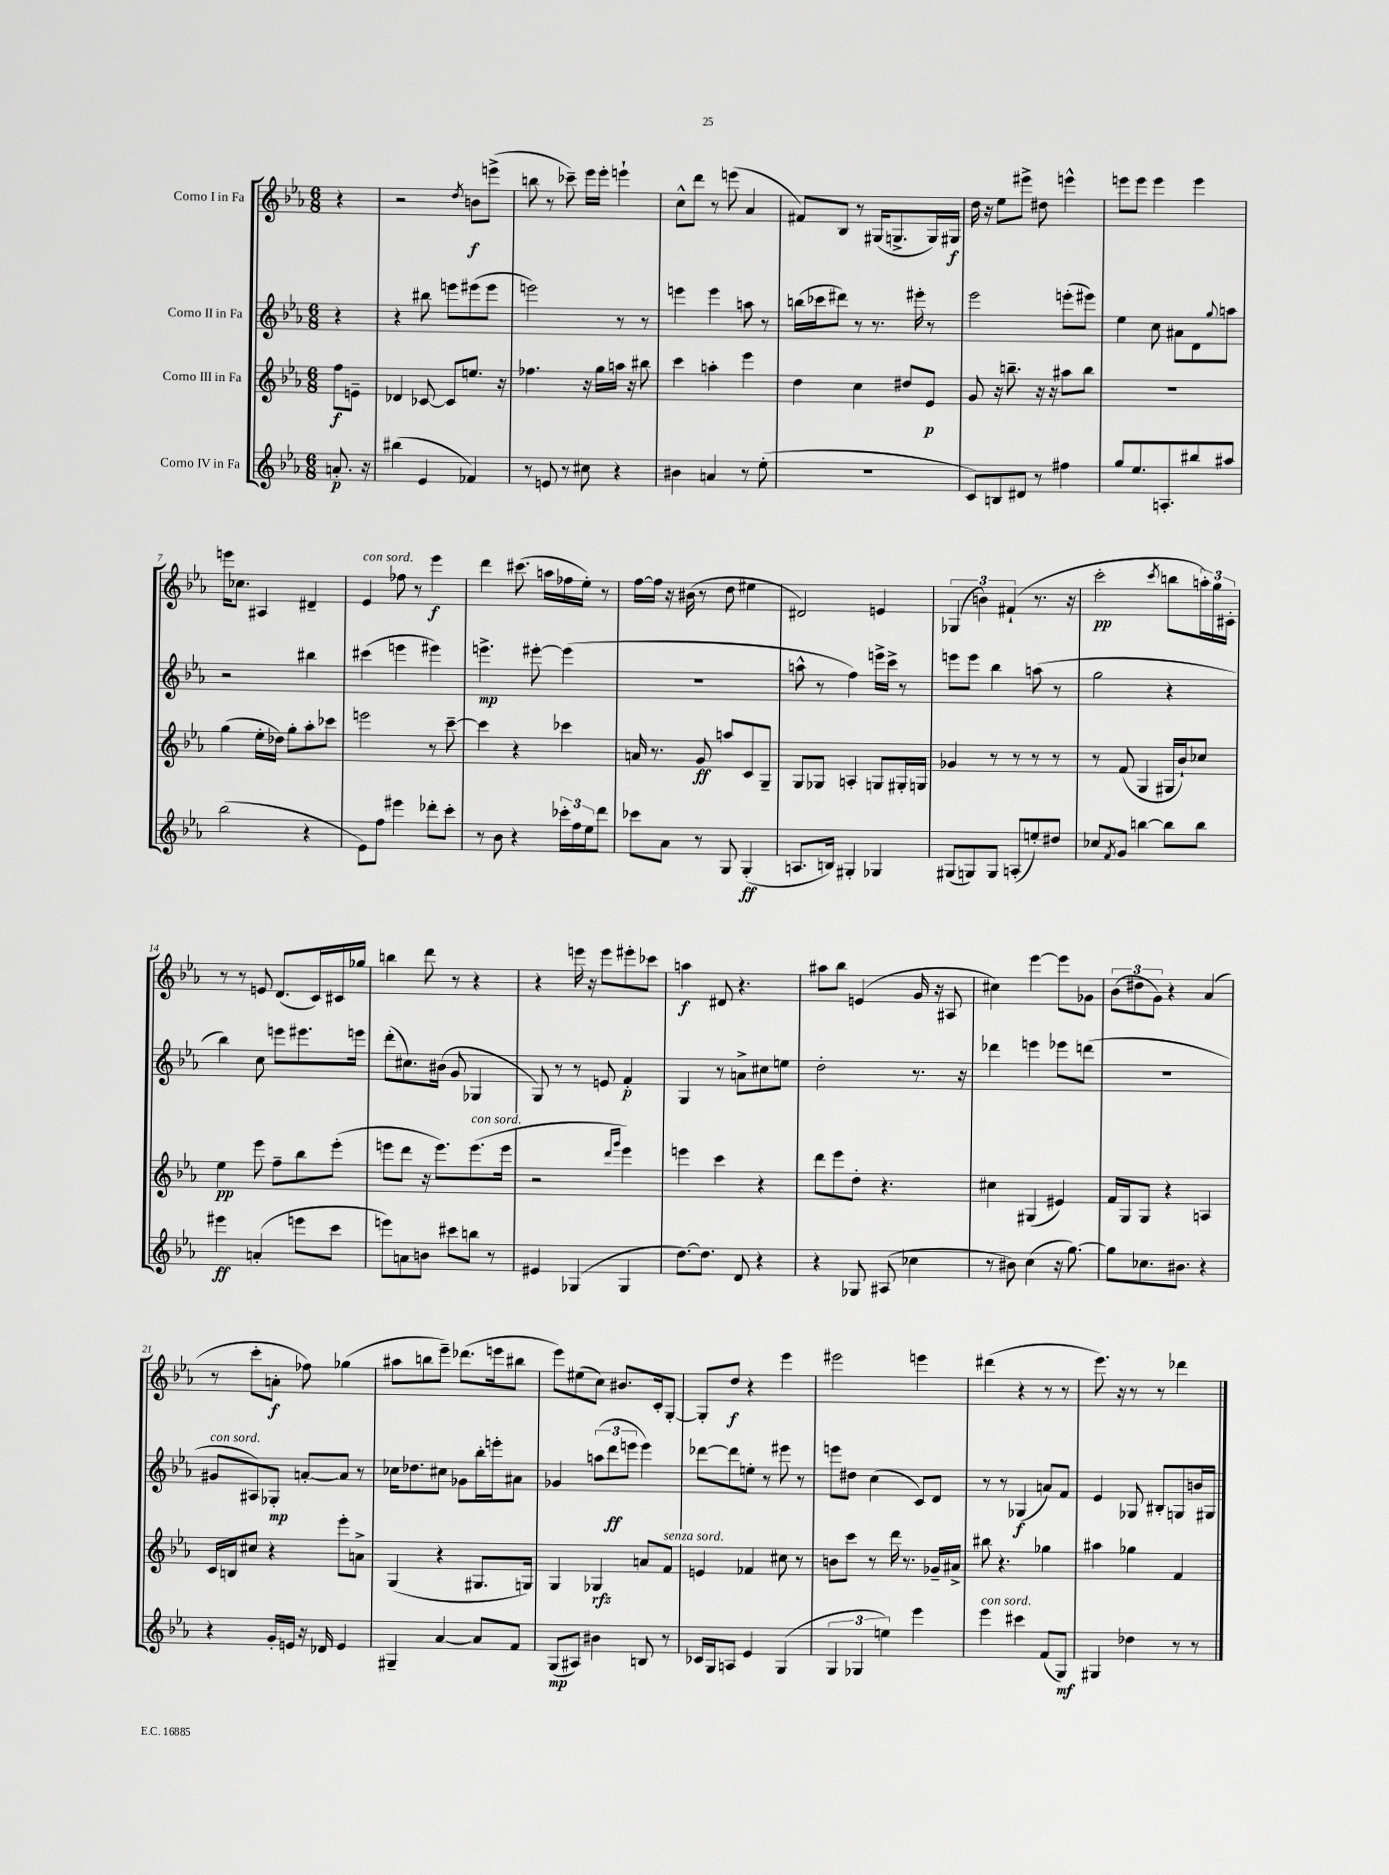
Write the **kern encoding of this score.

**kern	**dynam	**kern	**dynam	**kern	**dynam	**kern	**dynam
*part4	*part4	*part3	*part3	*part2	*part2	*part1	*part1
*staff4	*staff4	*staff3	*staff3	*staff2	*staff2	*staff1	*staff1
*I"Corno IV in Fa	*	*I"Corno III in Fa	*	*I"Corno II in Fa	*	*I"Corno I in Fa	*
*clefG2	*	*clefG2	*	*clefG2	*	*clefG2	*
*k[b-e-a-]	*	*k[b-e-a-]	*	*k[b-e-a-]	*	*k[b-e-a-]	*
*M6/8	*	*M6/8	*	*M6/8	*	*M6/8	*
=	=	=	=	=	=	=	=
8.an'/	p	8ff\L	f	4r	.	4r	.
.	.	8en~\J	.	.	.	.	.
16r	.	.	.	.	.	.	.
=1	=1	=1	=1	=1	=1	=1	=1
(4bb#X\	.	4d-X/	.	4r	.	2r	.
4e-/	.	[8c-X/	.	8bb#X\	.	.	.
.	.	8c-/L]	.	8eeen\L	.	.	.
.	.	.	.	.	.	8qdd/	.
4f-X/)	.	8.een/J	.	(8eee#X\	.	8bn\L	f
.	.	.	.	8eee#\J	.	(8eeen^\J	.
.	.	16r	.	.	.	.	.
=2	=2	=2	=2	=2	=2	=2	=2
8r	.	4.ff-X\	.	2eeen\)	.	8bbn\	.
8en/	.	.	.	.	.	8r	.
8r	.	.	.	.	.	8ccc-X~\)	.
8cc#X\	.	16r	.	.	.	16eee-\LL	.
.	.	16gg\LL	.	.	.	16eee-'\JJ	.
4r	.	16aan\JJ	.	8r	.	4eeen`\	.
.	.	16r	.	.	.	.	.
.	.	8bb#X\	.	8r	.	.	.
=3	=3	=3	=3	=3	=3	=3	=3
4b#X\	.	4ccc\	.	4eeen\	.	8cc^^\L	.
.	.	.	.	.	.	8ddd\J	.
4an/	.	4aan'\	.	4eee\	.	8r	.
.	.	.	.	.	.	(8eeen\	.
8r	.	4eee-\	.	8aan\	.	4a-/	.
(8ee-'\	.	.	.	8r	.	.	.
=4	=4	=4	=4	=4	=4	=4	=4
2.r	.	4dd\	.	(16bbn\LL	.	8f#X/L)	.
.	.	.	.	16ccc-X\J	.	.	.
.	.	.	.	8ddd#X\J)	.	8B-/J	.
.	.	4cc\	.	8r	.	8r	.
.	.	.	.	8.r	.	(16G#X/KL	.
.	.	.	.	.	.	8.Gn^/	.
.	.	8dd#X/L	.	.	.	.	.
.	.	.	.	16eee#X'\	.	.	.
.	.	8e-/J	p	8r	.	16G/L)	.
.	.	.	.	.	.	16G#X/JJ	f
=5	=5	=5	=5	=5	=5	=5	=5
8c/L)	.	8g/	.	2eee-\	.	16dd\	.
.	.	.	.	.	.	16r	.
8Bn/	.	16r	.	.	.	8ee-\L	.
.	.	8.bbn~\	.	.	.	.	.
8d#X/J	.	.	.	.	.	8eee#X^\J	.
8r	.	16r	.	.	.	8dd#X\	.
.	.	16r	.	.	.	.	.
4ff#X\	.	8aa#X\L	.	(8eeen'\L	.	4eeen^^\	.
.	.	8bb\J	.	8eee#X\J)	.	.	.
=6	=6	=6	=6	=6	=6	=6	=6
8gg/L	.	2.r	.	4ee-\	.	8eeen\L	.
8.ee-/	.	.	.	.	.	8eee\J	.
.	.	.	.	8cc\	.	4eee\	.
8.An'/	.	.	.	.	.	.	.
.	.	.	.	8a#X\L	.	.	.
8bb#X/	.	.	.	8d\	.	4eee\	.
.	.	.	.	8qqgg/	.	.	.
8aa#X/J	.	.	.	8aan\J	.	.	.
!!LO:LB:g=z
=7	=7	=7	=7	=7	=7	=7	=7
(2bb-\	.	(4gg\	.	2r	.	16eeen\KL	.
.	.	.	.	.	.	8.cc-X\J	.
.	.	16ee-'\LL	.	.	.	4A#X/	.
.	.	16dd-X\JJ)	.	.	.	.	.
.	.	8gg'\L	.	.	.	.	.
4r	.	8aa-'\	.	4bb#X\	.	4d#X~/	.
.	.	8ccc-X\J	.	.	.	.	.
=8	=8	=8	=8	=8	=8	=8	=8
!	!	!	!	!	!	!LO:TX:a:i:t=con sord.	!
8e-\L)	.	2eeen\	.	(4ccc#X\	.	4e-/	.
8ff\J	.	.	.	.	.	.	.
4eee#X\	.	.	.	4eeen\	.	8ff-X\	.
.	.	.	.	.	.	8r	.
8ddd-X'\L	.	8r	.	4eee#X\)	.	4eee-\	f
8ccc'\J	.	[8ccc~\	.	.	.	.	.
=9	=9	=9	=9	=9	=9	=9	=9
8r	.	4ccc\]	.	4.eeen^\	mp	4ddd\	.
8b-\	.	.	.	.	.	.	.
4r	.	4r	.	.	.	(8.ccc#X\	.
.	.	.	.	[8eee#X'\	.	.	.
.	.	.	.	.	.	16aan\LL	.
24ccc-X'\LL	.	4ccc-X\	.	(4eee#\]	.	16ff-X\	.
24ff\	.	.	.	.	.	.	.
.	.	.	.	.	.	16ee-'\JJ)	.
24ee-\J	.	.	.	.	.	.	.
8ddd\J	.	.	.	.	.	8r	.
=10	=10	=10	=10	=10	=10	=10	=10
8ccc-X\L	.	16an/	.	2.r	.	[16ff\LL	.
.	.	8.r	.	.	.	16ff\JJ]	.
8a-\J	.	.	.	.	.	16r	.
.	.	.	.	.	.	(16b#X\	.
8r	.	8g/	ff	.	.	8r	.
8G/	.	8aan/L	.	.	.	8dd\	.
(4G'/	ff	8c/	.	.	.	4ee#X\	.
.	.	8G~/J	.	.	.	.	.
=11	=11	=11	=11	=11	=11	=11	=11
8.An/L	.	8G/L	.	8aan^^\	.	2d#X/)	.
.	.	8G-X/J	.	8r	.	.	.
16Bn/Jk)	.	.	.	.	.	.	.
4G#X'/	.	4An'/	.	4ff\)	.	.	.
4G-X/	.	8Gn/L	.	16eeen^\LL	.	4en/	.
.	.	.	.	16ccc^\JJ	.	.	.
.	.	16G#X'/L	.	8r	.	.	.
.	.	16Gn/JJ	.	.	.	.	.
=12	=12	=12	=12	=12	=12	=12	=12
(8G#X/L	.	4g-X/	.	8eeen\L	.	(6G-X/	.
8Gn/)	.	.	.	8eee\J	.	.	.
.	.	.	.	.	.	6bn\)	.
8G/J	.	8r	.	4bb-\	.	.	.
.	.	.	.	.	.	(6f#X`/	.
(8An'/L	.	8r	.	.	.	.	.
8een'/)	.	8r	.	(8aan\	.	8.r	.
8dd#X/J	.	8r	.	8r	.	.	.
.	.	.	.	.	.	16r	.
=13	=13	=13	=13	=13	=13	=13	=13
8cc-X/L	.	8r	.	2gg\	.	2ccc'\	pp
8qf/	.	.	.	.	.	.	.
8g/J	.	(8f/	.	.	.	.	.
[4bbn\	.	4G/	.	.	.	.	.
.	.	.	.	.	.	8qccc/	.
8bb\L]	.	16G#X/LL	.	4r	.	8bbn\L	.
.	.	16b-`/J)	.	.	.	.	.
8bb\J	.	8cc-X/J	.	.	.	24aan'\L)	.
.	.	.	.	.	.	24gg\	.
.	.	.	.	.	.	24c#X'\JJ	.
!!LO:LB:g=z
=14	=14	=14	=14	=14	=14	=14	=14
4eee#X\	ff	4ee-\	pp	4bb-\)	.	8r	.
.	.	.	.	.	.	8r	.
(4an'/	.	8eee-\	.	8cc\	.	8en/	.
.	.	8ff~\L	.	8eeen\L	.	(8.d/L	.
8eeen\L	.	8bb-\	.	8.eee#X\	.	.	.
.	.	.	.	.	.	16c/L)	.
8ccc\J	.	(8eee-'\J	.	.	.	16c#X/	.
.	.	.	.	16eeen\Jk	.	16gg-X/JJ	.
=15	=15	=15	=15	=15	=15	=15	=15
8eeen\L)	.	8eeen\L	.	(8ddd'\L	.	4bbn\	.
8an\	.	8ddd\J	.	8.cc#X\)	.	.	.
8bn\J	.	16r	.	.	.	8ddd\	.
.	.	8.eee\L)	.	(16b#X\Jk	.	.	.
8ccc#X\L	.	.	.	8g/	.	8r	.
!	!	!LO:TX:a:i:t=con sord.	!	!	!	!	!
8bbn\J	.	(8.eee\	.	4G-X/	.	4r	.
8r	.	.	.	.	.	.	.
.	.	16eee\Jk	.	.	.	.	.
=16	=16	=16	=16	=16	=16	=16	=16
4e#X/	.	2r	.	8G/)	.	4r	.
.	.	.	.	8r	.	.	.
(4G-X/	.	.	.	8r	.	16eeen\	.
.	.	.	.	.	.	16r	.
.	.	.	.	8en/	.	8eee\L	.
.	.	16qqddd/LL	.	.	.	.	.
.	.	16qqggg/JJ	.	.	.	.	.
4G-/	.	4eee-\)	.	4f'/	p	8eee#X'\	.
.	.	.	.	.	.	8ccc-X\J	.
=17	=17	=17	=17	=17	=17	=17	=17
[8.dd\L)	.	4eeen\	.	4G/	.	4aan\	f
8.dd\J]	.	.	.	.	.	.	.
.	.	4ccc\	.	8r	.	8d#X/	.
8d/	.	.	.	8an^\L	.	4.r	.
4r	.	4r	.	8cc#X\	.	.	.
.	.	.	.	8een\J	.	.	.
=18	=18	=18	=18	=18	=18	=18	=18
4r	.	8ddd\L	.	2dd'\	.	8aa#X\L	.
.	.	8eee-\	.	.	.	8bb-\J	.
8G-X/	.	8dd'\J	.	.	.	(4en/	.
(8A#X/	.	4.r	.	.	.	.	.
4cc-X\	.	.	.	8.r	.	16g/	.
.	.	.	.	.	.	16r	.
.	.	.	.	.	.	8A#X/	.
.	.	.	.	16r	.	.	.
=19	=19	=19	=19	=19	=19	=19	=19
8r	.	4cc#X\	.	4ddd-X\	.	4cc#X\)	.
8b#X\)	.	.	.	.	.	.	.
(4cc\	.	(4G#X/	.	4eeen\	.	[4eee-\	.
16r	.	4e#X/)	.	8eee-X\L	.	8eee-\L]	.
[8.gg\)	.	.	.	.	.	.	.
.	.	.	.	(8dddn\J	.	8g-X\J	.
=20	=20	=20	=20	=20	=20	=20	=20
8gg\L]	.	16f/LL	.	2.r	.	(12b-\L	.
.	.	16G/J	.	.	.	.	.
.	.	.	.	.	.	12dd#X\	.
8.cc-X\	.	8G/J	.	.	.	.	.
.	.	.	.	.	.	12g\J)	.
.	.	4r	.	.	.	4r	.
8.b#X\J	.	.	.	.	.	.	.
4r	.	4An/	.	.	.	(4a-/	.
!!LO:LB:g=z
=21	=21	=21	=21	=21	=21	=21	=21
!	!	!	!	!LO:TX:a:i:t=con sord.	!	!	!
4r	.	16c/LL	.	8g#X/L	.	8r	.
.	.	16Bn/J	.	.	.	.	.
.	.	8cc#X/J	.	8A#X/)	.	8ccc'\L	.
16g'/LL	.	4r	.	8G-X'/J	mp	8an'\J	f
16en/JJ	.	.	.	.	.	.	.
16r	.	.	.	[8an'/L	.	8ff-X\)	.
16d-X/	.	.	.	.	.	.	.
4e/	.	8eee-'\L	.	8a/J]	.	(4gg-X\	.
.	.	8an^\J	.	8r	.	.	.
=22	=22	=22	=22	=22	=22	=22	=22
4G#X~/	.	(4G/	.	16cc-X\KL	.	8aa#X\L	.
.	.	.	.	8.dd-X\	.	.	.
.	.	.	.	.	.	8bbn\	.
[4a-/	.	4r	.	8cc#X\J	.	8eee-~\J)	.
.	.	.	.	8g-X\L	.	(8.ddd-X\L	.
8a-/L]	.	8.G#X/L	.	16bb-'\L	.	.	.
.	.	.	.	16eeen'\J	.	16eeen\k	.
8f/J	.	.	.	8a#X\J	.	8bb#X\J	.
.	.	16Gn/Jk)	.	.	.	.	.
=23	=23	=23	=23	=23	=23	=23	=23
(8G/L	mp	4G/	.	4g-X/	.	8eee-\L)	.
8A#X/J)	.	.	.	.	.	(8ee#X\	.
4b#X\	.	4G-X/	rfz	(12aan\L	.	8cc\J)	.
.	.	.	.	12ddd\	ff	.	.
.	.	.	.	.	.	8.b#X/L	.
.	.	.	.	12eeen\J	.	.	.
8Bn/	.	8an/L	.	4eee\)	.	.	.
.	.	.	.	.	.	16c'/k	.
!	!	!LO:TX:a:i:t=senza sord.	!	!	!	!	!
8r	.	8f/J	.	.	.	[8G'/J	.
=24	=24	=24	=24	=24	=24	=24	=24
16c-X/LL	.	4en/	.	[8ddd-X\L	.	8G'/L]	.
16G/J	.	.	.	.	.	.	.
8An/J	.	.	.	8ddd-\]	.	8dd/J	f
4e-/	.	4f-X/	.	8een'\J	.	4r	.
.	.	.	.	8r	.	.	.
(4G/	.	8cc#X\	.	8eee#X\	.	4eee-\	.
.	.	8r	.	8r	.	.	.
=25	=25	=25	=25	=25	=25	=25	=25
6G/	.	8bn\L	.	8eeen\L	.	2eee#X\	.
.	.	8ccc\J	.	8dd#X\J	.	.	.
6G-X/	.	.	.	.	.	.	.
.	.	8r	.	(4cc\	.	.	.
6een\)	.	.	.	.	.	.	.
.	.	16ddd\	.	.	.	.	.
.	.	8.r	.	.	.	.	.
4eee-\	.	.	.	8c/L)	.	4eeen\	.
.	.	16g-X~/LL	.	8d/J	.	.	.
.	.	16a#X^/JJ	.	.	.	.	.
=26	=26	=26	=26	=26	=26	=26	=26
!LO:TX:a:i:t=con sord.	!	!	!	!	!	!	!
4eee-\	.	8bb#X\	.	8r	.	(4ddd#X\	.
.	.	4.r	.	8r	.	.	.
4ccc#X\	.	.	.	(4G-X/	f	4r	.
(8f/L	.	4gg-X\	.	8an/L)	.	8r	.
8G/J)	mf	.	.	8f/J	.	8r	.
=27	=27	=27	=27	=27	=27	=27	=27
4G#X/	.	4aa#X\	.	4e-/	.	8.eee-\)	.
.	.	.	.	.	.	16r	.
4dd-X\	.	4gg-X\	.	8G-X/	.	8r	.
.	.	.	.	8B#X'/L	.	8r	.
8r	.	4f/	.	8Gn/	.	4ddd-X\	.
8r	.	.	.	16bn/L	.	.	.
.	.	.	.	16G#X/JJ	.	.	.
==	==	==	==	==	==	==	==
*-	*-	*-	*-	*-	*-	*-	*-
